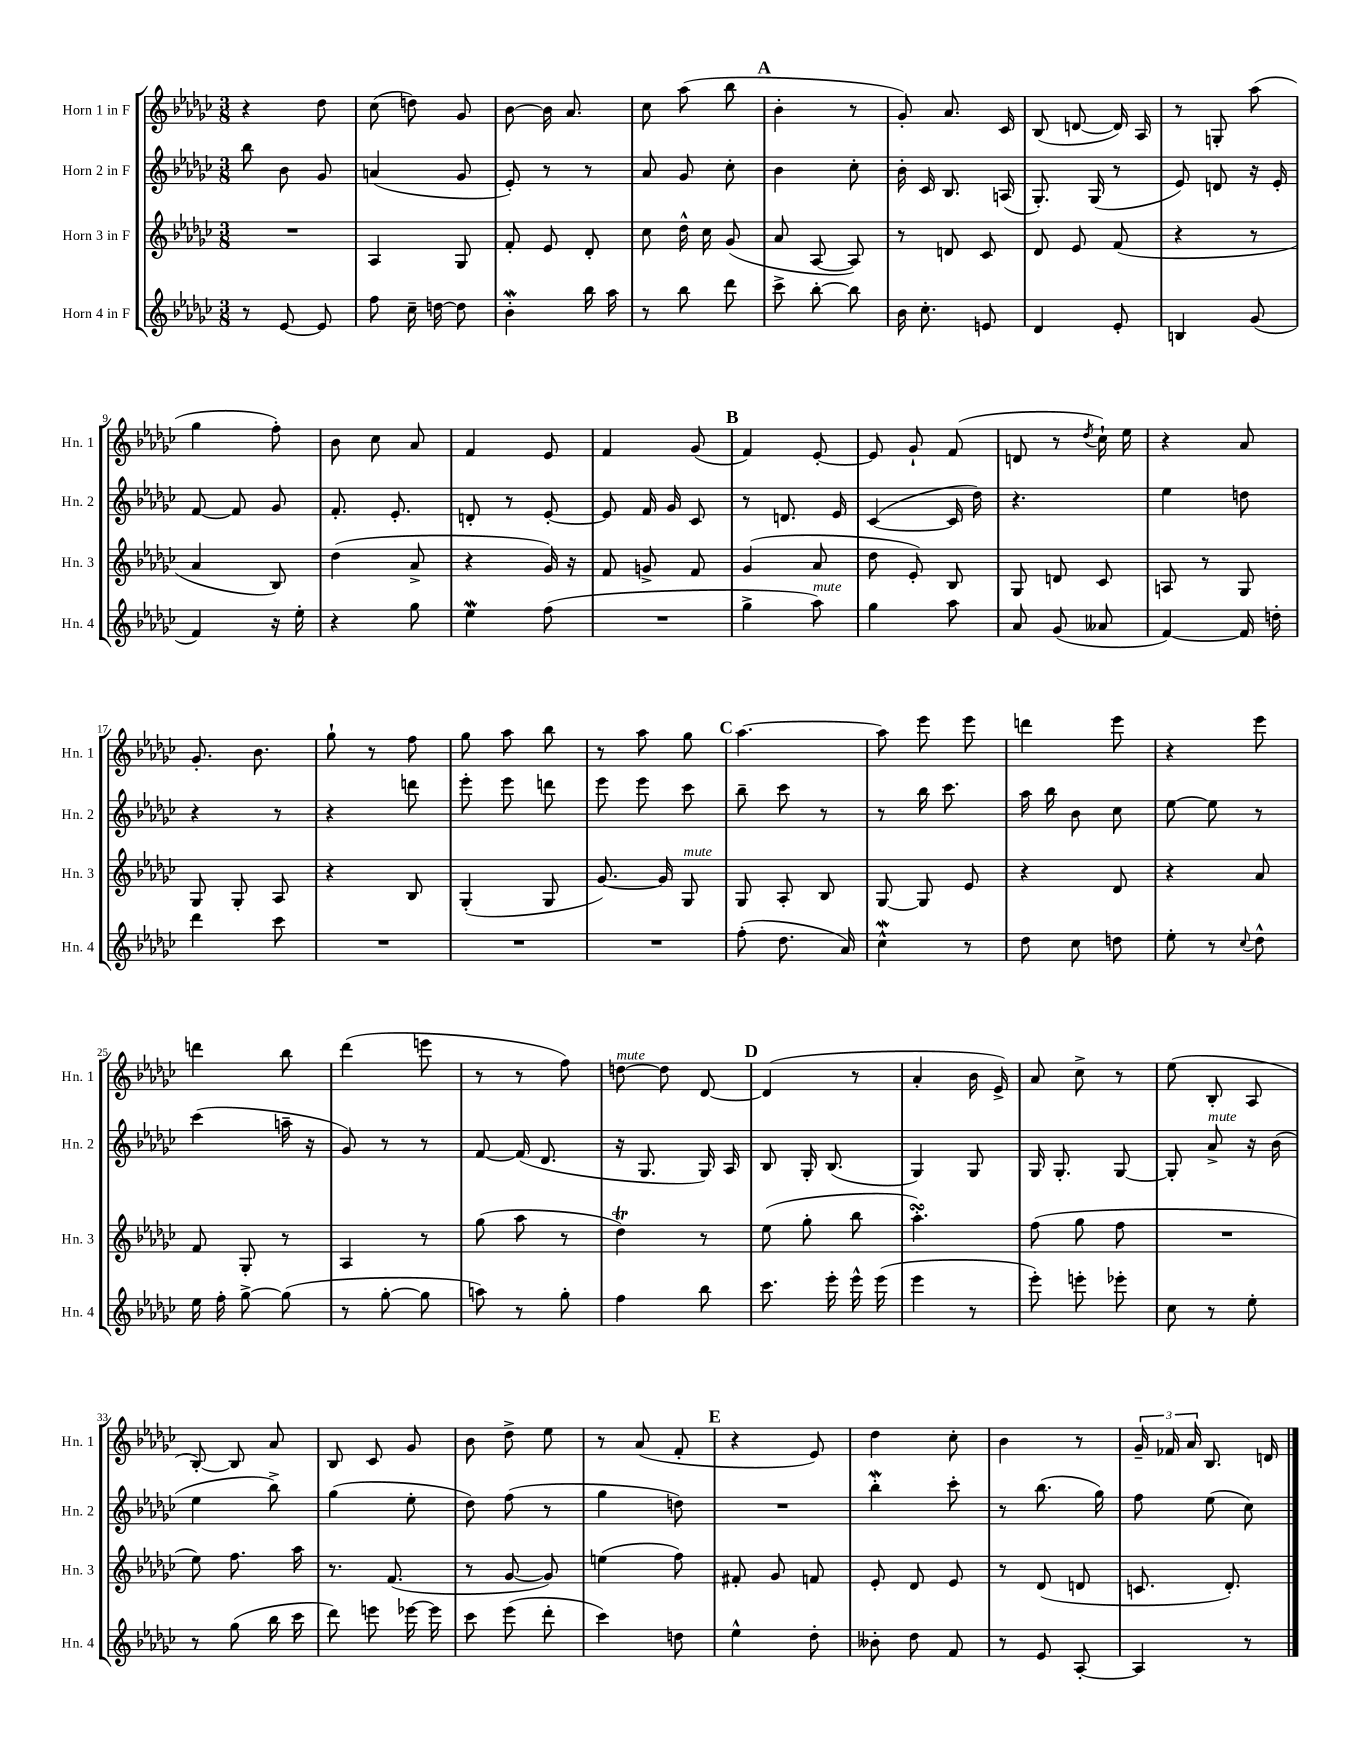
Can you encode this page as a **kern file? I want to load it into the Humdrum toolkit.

**kern	**kern	**kern	**kern
*staff4	*staff3	*staff2	*staff1
*clefG2	*clefG2	*clefG2	*clefG2
*k[b-e-a-d-g-c-]	*k[b-e-a-d-g-c-]	*k[b-e-a-d-g-c-]	*k[b-e-a-d-g-c-]
*M3/8	*M3/8	*M3/8	*M3/8
8r	4.r	8bb-\	4r
[8e-/	.	8b-\	.
8e-/]	.	8g-/	8dd-\
=	=	=	=
8ff\	4A-/	(4a/	(8cc-\
16cc-~\	.	.	8dd\)
[16dd\	.	.	.
8dd\]	8G-/	8g-/	8g-/
=	=	=	=
4b-'\	8f'/	8e-'/)	[8b-\
.	8e-/	8r	16b-\]
.	.	.	8.a-/
16bb-\	8d-'/	8r	.
16aa-\	.	.	.
=	=	=	=
8r	8cc-\	8a-/	8cc-\
8bb-\	16dd-^^\	8g-/	(8aa-\
.	16cc-\	.	.
8ddd-\	(8g-/	8cc-'\	8bb-\
=	=	=	=
8ccc-^\	8a-/	4b-\	4b-'\
[8bb-'\	[8A-/	.	.
8bb-\]	8A-/])	8cc-'\	8r
=	=	=	=
16b-\	8r	16b-'\	8g-'/)
8.cc-'\	.	16c-/	.
.	8d/	8.B-/	8.a-/
8e/	8c-/	.	.
.	.	(16A/	16c-/
=	=	=	=
4d-/	8d-/	8.G-'/)	(8B-/
.	8e-/	.	[8d/
.	.	(16G-/	.
8e-'/	(8f/	8r	16d/])
.	.	.	16A-/
=	=	=	=
4B/	4r	8e-/)	8r
.	.	8d/	8G'/
(8g-/	8r	16r	(8aa-\
.	.	16e-'/	.
=	=	=	=
4f/)	4a-/	[8f/	4gg-\
.	.	8f/]	.
16r	8B-/)	8g-/	8ff'\)
16ee-'\	.	.	.
=	=	=	=
4r	(4dd-\	8.f'/	8b-\
.	.	.	8cc-\
.	.	8.e-'/	.
8gg-\	8a-^/	.	8a-/
=	=	=	=
4ee-\	4r	8d'/	4f/
.	.	8r	.
(8ff\	16g-/)	[8e-'/	8e-/
.	16r	.	.
=	=	=	=
4.r	8f/	8e-/]	4f/
.	8g^/	16f/	.
.	.	16g-/	.
.	8f/	8c-/	(8g-/
=	=	=	=
4gg-^\	(4g-/	8r	4f/)
.	.	8.d/	.
8aa-\)	8a-/	.	[8e-'/
.	.	16e-/	.
=	=	=	=
4gg-\	8dd-\	([4c-/	8e-/]
.	8e-'/)	.	8g-`/
8aa-\	8B-/	16c-/]	(8f/
.	.	16dd-\)	.
=	=	=	=
8a-/	8G-/	4.r	8d/
(8g-/	8d/	.	8r
.	.	.	8qdd-/
8a--/	8c-/	.	16cc-`\)
.	.	.	16ee-\
=	=	=	=
[4f/)	8A/	4ee-\	4r
.	8r	.	.
16f/]	8G-/	8dd\	8a-/
16dd'\	.	.	.
=	=	=	=
4ddd-\	8G-/	4r	8.g-'/
.	8G-'/	.	.
.	.	.	8.b-\
8ccc-\	8A-/	8r	.
=	=	=	=
4.r	4r	4r	8gg-`\
.	.	.	8r
.	8B-/	8ddd\	8ff\
=	=	=	=
4.r	(4G-'/	8eee-'\	8gg-\
.	.	8eee-\	8aa-\
.	8G-/	8ddd\	8bb-\
=	=	=	=
4.r	[8.g-/)	8eee-\	8r
.	.	8eee-\	8aa-\
.	16g-/]	.	.
.	8G-/	8ccc-\	8gg-\
=	=	=	=
(8ff'\	8G-/	8bb-~\	[4.aa-\
8.dd-\	8A-'/	8ccc-\	.
.	8B-/	8r	.
16a-/)	.	.	.
=	=	=	=
4cc-^^\	[8G-/	8r	8aa-\]
.	8G-/]	16bb-\	8eee-\
.	.	8.ccc-\	.
8r	8e-/	.	8eee-\
=	=	=	=
8dd-\	4r	16aa-\	4ddd\
.	.	16bb-\	.
8cc-\	.	8b-\	.
8dd\	8d-/	8cc-\	8eee-\
=	=	=	=
8ee-'\	4r	[8ee-\	4r
8r	.	8ee-\]	.
8qqcc-/	.	.	.
8dd-^^\	8a-/	8r	8eee-\
=	=	=	=
16ee-\	8f/	(4ccc-\	4ddd\
16ff'\	.	.	.
[8gg-^\	8G-'/	.	.
(8gg-\]	8r	16aa~\	8bb-\
.	.	16r	.
=	=	=	=
8r	4A-/	8g-/)	(4ddd-\
[8gg-'\	.	8r	.
8gg-\]	8r	8r	8eee\
=	=	=	=
8aa\)	(8gg-\	[8f/	8r
8r	8aa-\	(16f/]	8r
.	.	8.d-/	.
8gg-'\	8r	.	8ff\)
=	=	=	=
4ff\	4dd-\)	16r	[8dd\
.	.	8.G-/	.
.	.	.	8dd\]
8bb-\	8r	16G-/)	[8d-/
.	.	16A-/	.
=	=	=	=
8.ccc-\	(8ee-\	8B-/	(4d-/]
.	8gg-'\	16G-'/	.
16eee-'\	.	(8.B-/	.
16eee-^^\	8bb-\	.	8r
(16eee-\	.	.	.
=	=	=	=
4eee-\	4.aa-'\)	4G-/)	4a-'/
8r	.	8G-/	16b-\
.	.	.	16e-^/)
=	=	=	=
8eee-'\)	(8ff\	16G-/	8a-/
.	.	8.G-'/	.
8eee'\	8gg-\	.	8cc-^\
8eee-'\	8ff\	[8G-/	8r
=	=	=	=
8cc-\	4.r	8G-'/]	(8ee-\
8r	.	8a-^/	8B-'/
8ee-'\	.	16r	8A-/
.	.	(16b-\	.
=	=	=	=
8r	8ee-\)	4ee-\	[8B-'/)
(8gg-\	8.ff\	.	8B-/]
16bb-\	.	8bb-^\)	8a-/
16ccc-\	16aa-\	.	.
=	=	=	=
8ddd-\)	8.r	(4gg-\	8B-/
8eee\	.	.	8c-/
.	(8.f/	.	.
[16eee-\	.	8ee-'\	8g-/
16eee-\]	.	.	.
=	=	=	=
8ccc-\	8r	8dd-\)	8b-\
(8eee-\	[8g-/	(8ff\	8dd-^\
8ddd-'\	8g-/])	8r	8ee-\
=	=	=	=
4ccc-\)	(4ee\	4gg-\	8r
.	.	.	(8a-/
8dd\	8ff\)	8dd\)	8f'/
=	=	=	=
4ee-^^\	8f#'/	4.r	4r
.	8g-/	.	.
8dd-'\	8f/	.	8e-/)
=	=	=	=
8b--'\	8e-'/	4bb-'\	4dd-\
8dd-\	8d-/	.	.
8f/	8e-/	8ccc-'\	8cc-'\
=	=	=	=
8r	8r	8r	4b-\
8e-/	(8d-/	(8.bb-\	.
[8A-'/	8d/	.	8r
.	.	16gg-\)	.
=	=	=	=
4A-/]	8.c/	8ff\	24g-~/
.	.	.	24f-/
.	.	.	24a-/
.	.	(8ee-\	8.B-/
.	8.d-'/)	.	.
8r	.	8cc-\)	.
.	.	.	16d/
==	==	==	==
*-	*-	*-	*-
